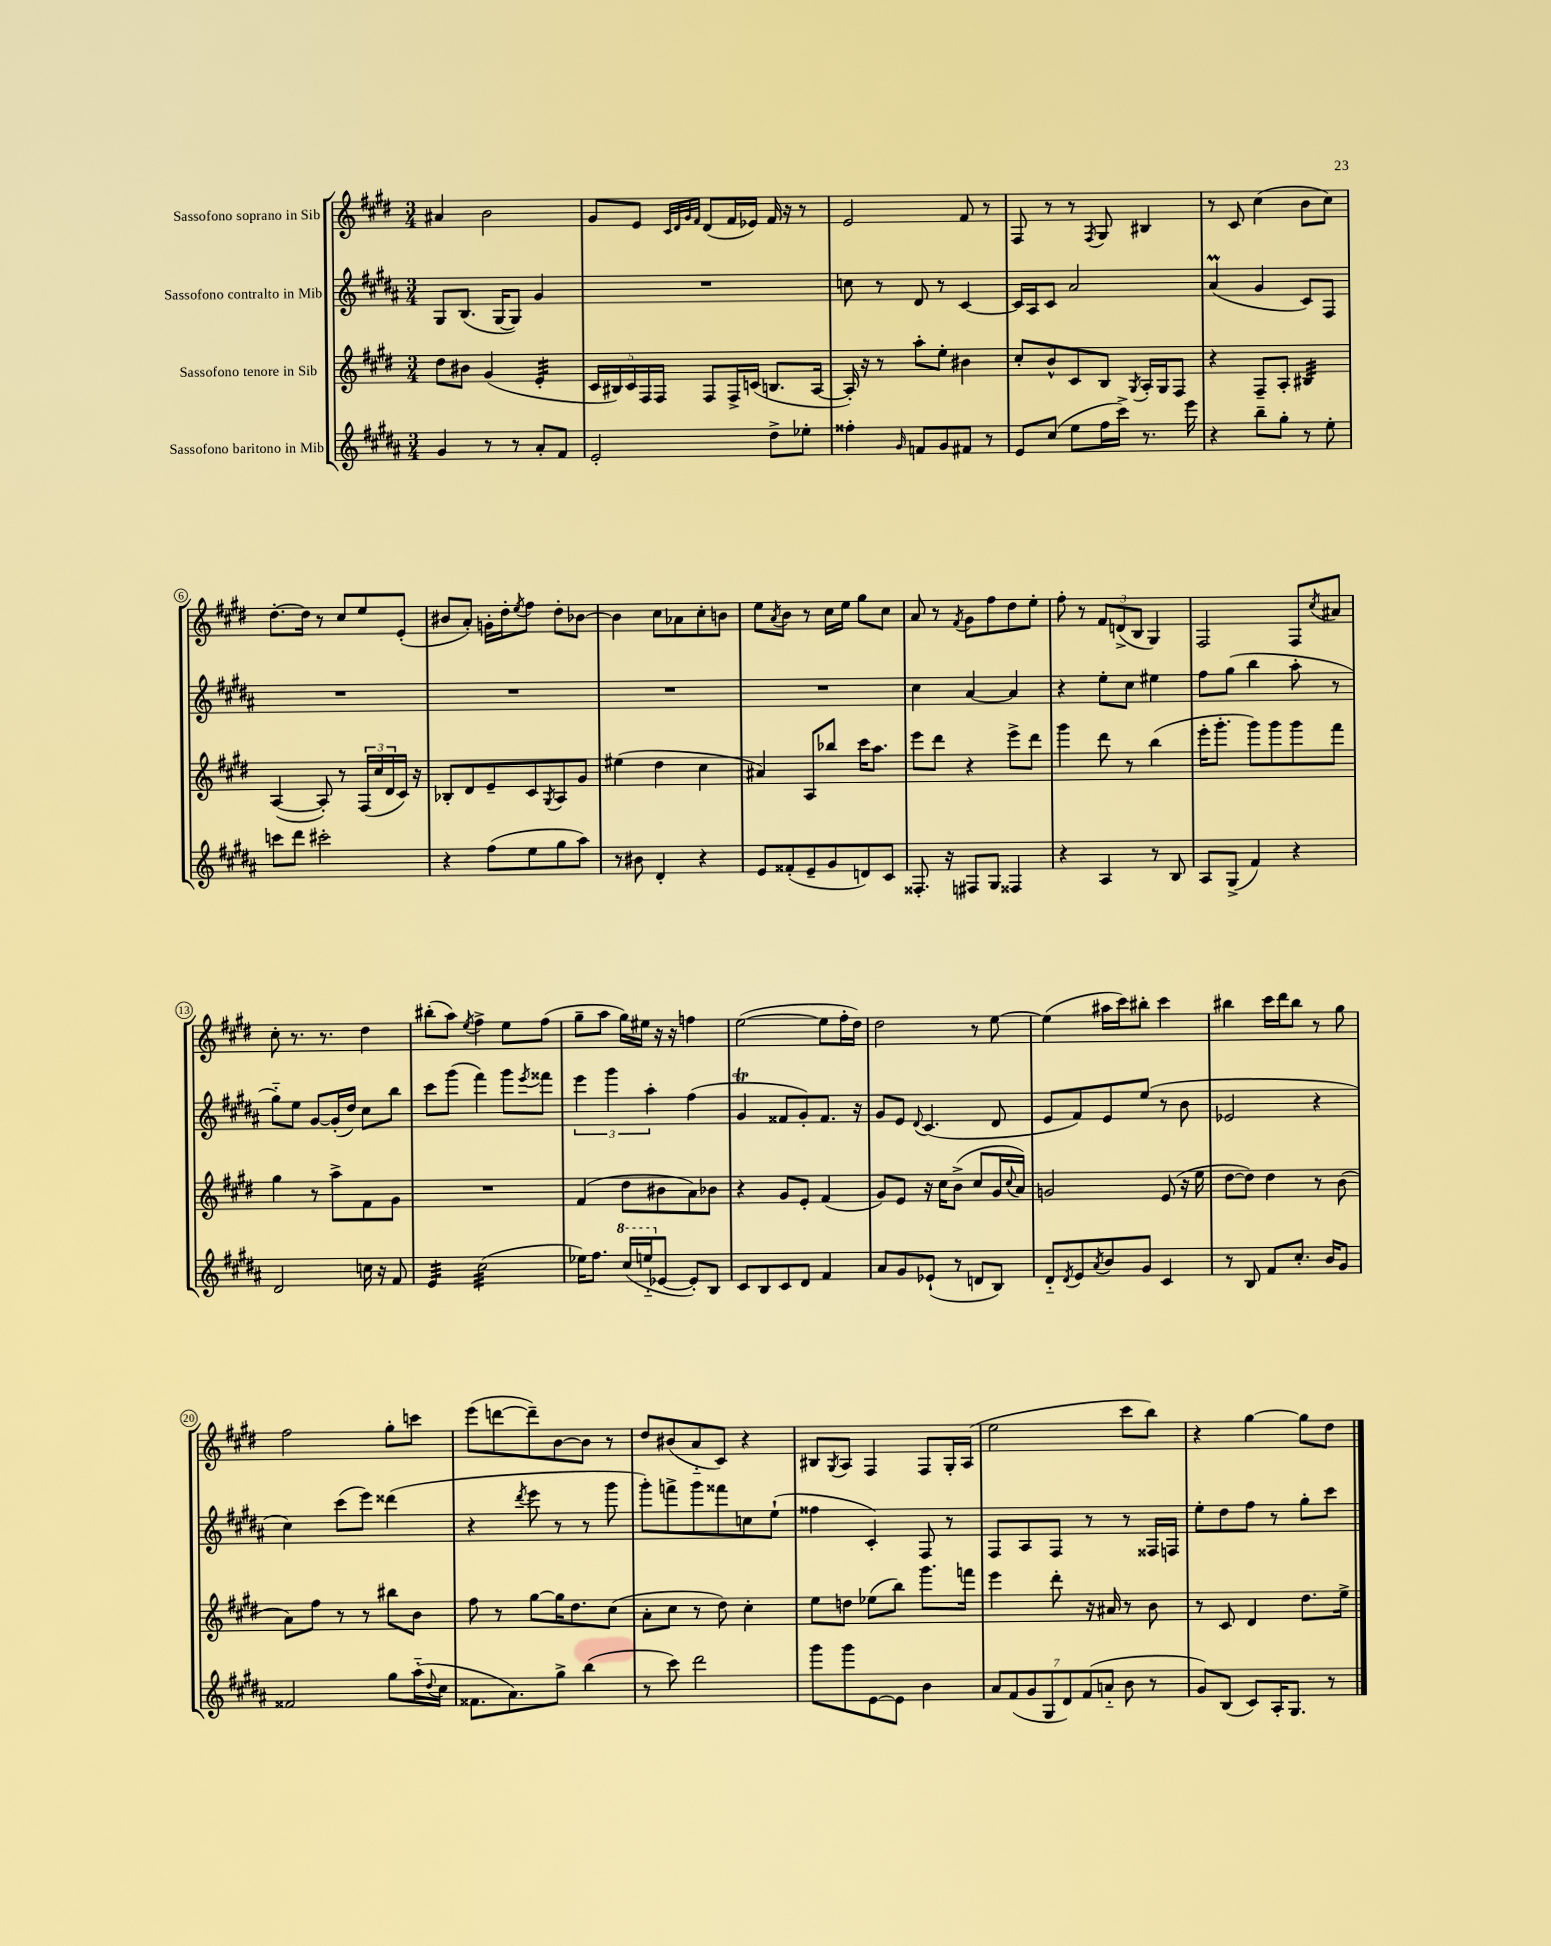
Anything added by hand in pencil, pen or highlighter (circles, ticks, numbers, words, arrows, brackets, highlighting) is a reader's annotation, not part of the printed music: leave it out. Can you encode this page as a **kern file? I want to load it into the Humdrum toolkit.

**kern	**kern	**kern	**kern
*staff4	*staff3	*staff2	*staff1
*clefG2	*clefG2	*clefG2	*clefG2
*k[f#c#g#d#a#]	*k[f#c#g#d#]	*k[f#c#g#d#a#]	*k[f#c#g#d#]
*M3/4	*M3/4	*M3/4	*M3/4
4g#	8dd#	8G#	4a#
.	8b#	(8.B	.
8r	(4g#	.	2b
.	.	[16G#	.
8r	.	8G#])	.
8a#'	4e'	4g#	.
8f#	.	.	.
=	=	=	=
2e'	20c#	2.r	8g#
.	20B#)	.	.
.	20c#	.	.
.	.	.	8e
.	20F#	.	.
.	20F#	.	.
.	.	.	32qqc#
.	.	.	32qqd#
.	.	.	32qqg#
.	.	.	32qqf#
.	8F#	.	(8d#
.	16F#^	.	16f#
.	(16c	.	16e-)
8dd#^	8.B	.	16f#
.	.	.	16r
8ee-'	.	.	8r
.	[16A	.	.
=	=	=	=
4ff##'	16A'])	8cc	2e
.	16r	.	.
.	8r	8r	.
16qqg#	.	.	.
8f	8aa'	8d#	.
8g#	8ee'	8r	.
8f#	4b#	[4c#	8f#
8r	.	.	8r
=	=	=	=
8e	8cc#'	16c#]	8F#
.	.	16A#	.
(8cc#	8b^^	8c#	8r
8ee	8c#	2a#	8r
.	.	.	8qF#
16ff#	8B	.	8G#
16ccc#^)	.	.	.
.	8qG#	.	.
8.r	16A'	.	4B#
.	16G#	.	.
.	8F#	.	.
16eee	.	.	.
=	=	=	=
4r	4r	(4a#	8r
.	.	.	8c#
8bb~	8F#~	4g#	(4cc#
8gg#'	8A'	.	.
8r	4B#	8c#)	8b
8ee'	.	8F#	8cc#)
=	=	=	=
8ccc	([4A	2.r	[8.dd#'
8ddd#	.	.	.
.	.	.	16dd#]
2ccc#'	8A'])	.	8r
.	8r	.	8cc#
.	(24F#	.	8ee
.	24cc#	.	.
.	24d#	.	.
.	16c#)	.	(8e'
.	16r	.	.
=	=	=	=
4r	8B-'	2.r	8b#
.	8d#	.	8a')
(8ff#	8e~	.	16g'
.	.	.	16dd#'
.	.	.	8qee
8ee	8c#	.	8ff#
.	8qG#	.	.
8gg#	8A	.	8dd#'
8aa#)	8g#	.	[8b-
=	=	=	=
8r	(4ee#	2.r	4b-]
8b#	.	.	.
4d#'	4dd#	.	8cc#
.	.	.	8a-
4r	4cc#	.	8cc#'
.	.	.	8b
=	=	=	=
8e	4a#)	2.r	8ee
.	.	.	8qa
(8f##'	.	.	8b
8e~	8A	.	8r
8g#	8bb-	.	16cc#
.	.	.	16ee
8d)	16ccc#	.	8gg#
.	8.aa	.	.
8c#	.	.	8cc#
=	=	=	=
8.F##'	8eee	4cc#	8a
.	8ddd#	.	8r
16r	.	.	.
.	.	.	8qf#
8F#	4r	[4a#	8g#
8G#	.	.	8ff#
4F##	8eee^	4a#]	8dd#
.	8ddd#	.	8ee'
=	=	=	=
4r	4ggg#	4r	8ff#'
.	.	.	8r
4A#	8ddd#	8ee'	12f#
.	.	.	(12d^
.	8r	8cc#	.
.	.	.	12B
8r	(4bb	4ee#	4G#)
8B	.	.	.
=	=	=	=
8A#	16eee'	8ff#	2F#
.	8.ggg#'	.	.
(8G#^	.	(8gg#	.
4f#)	8ggg#)	4bb	.
.	8ggg#	.	.
4r	8ggg#	8aa#'	8F#
.	.	.	8qcc#
.	8fff#	8r	8a#
=	=	=	=
2d#	4gg#	8gg#'~)	8cc#'
.	.	8ee	8.r
.	8r	[8g#	.
.	.	.	8.r
.	8aa^	(16g#']	.
.	.	16dd#)	.
16cc	8f#	8cc#	4dd#
16r	.	.	.
8f#	8g#	8bb	.
=	=	=	=
4e	2.r	8ccc#	(8bb#'
.	.	(8ggg#	8aa)
.	.	.	8qee
(2cc#	.	4fff#)	4ff#^
.	.	8ggg#	8ee
.	.	8qeee	.
.	.	8fff##	(8ff#
=	=	=	=
16ee-)	(4f#	6eee	8gg#~
8.ff#	.	.	.
.	.	.	8aa
.	.	6ggg#	.
(16ccc#	8dd#	.	16gg#)
16eee'~	.	.	16ee#
.	.	6aa#'	.
[8e-	8b#	.	16r
.	.	.	16r
8e-'])	8a)	(4ff#	4ff
8B	8b-	.	.
=	=	=	=
8c#	4r	4g#	([2ee
8B	.	.	.
8c#	8g#	8f##	.
8d#	8e'	8g#')	.
4f#	(4f#	8.f##	8ee]
.	.	.	16ff#'
.	.	16r	16dd#)
=	=	=	=
8a#	8g#)	8g#	2dd#
8g#	8e	8e	.
.	.	8qqd#	.
(8e-`	16r	(4.c#	.
.	16cc#	.	.
8r	(8b^	.	.
8d	8cc#	.	8r
8B)	16g#	8d#	[8ee
.	8qqcc#	.	.
.	16a)	.	.
=	=	=	=
8d#'~	2g	8e	(4ee]
8qd#	.	.	.
8e	.	8f#)	.
8qa#	.	.	.
8b	.	8e	16aa#
.	.	.	16ccc#)
8g#	.	(8ee	8bb#'
4c#	(8e	8r	4ccc#
.	16r	8b	.
.	16ee	.	.
=	=	=	=
8r	[8dd#	2e-	4bb#
8B	8dd#])	.	.
8f#	4dd#	.	16ccc#
.	.	.	16ddd#
8.cc#'	.	.	8bb#
.	8r	4r	8r
16b	.	.	.
8g#	(8b	.	8gg#
=	=	=	=
2f##	8a)	4cc#)	2ff#
.	8ff#	.	.
.	8r	(8ccc#	.
.	8r	8eee)	.
8gg#	8bb#	(4ddd##	8gg#'
(16aa#'~	8b	.	8ccc
8qqdd#	.	.	.
16cc#	.	.	.
=	=	=	=
8.f##	8ff#	4r	(8eee
.	8r	.	[8ddd
8.a#)	.	.	.
.	.	8qddd#	.
.	[8gg#	8eee	8ddd~])
8gg#^	16gg#]	8r	[8b
.	8.dd#	.	.
(4bb	.	8r	8b]
.	(8cc#	8ggg#	8r
=	=	=	=
8r	8a'	8ggg#')	8dd#
8ccc#)	8cc#	8fff^	(8b#
2ddd#	8r	8ggg#	8a'~
.	8dd#)	8fff##	8c#)
.	4cc#'	8cc	4r
.	.	(8ee`	.
=	=	=	=
8ggg#	8ee	4ff##	8B#
.	.	.	8qG#
8ggg#	8dd	.	8A
[8e	(8ee-	4c#')	4F#
8e]	8bb)	.	.
4b	8.ggg#	8F#	8F#
.	.	8r	16G#'
.	16fff	.	(16A
=	=	=	=
14a#	4eee	8F#	2ee
(14f#	.	.	.
.	.	8A#	.
14g#	.	.	.
14G#	.	.	.
.	8ddd#'	8F#	.
14d#)	.	.	.
(14f#	.	.	.
.	16r	8r	.
14a'~	.	.	.
.	16a#	.	.
8b	8r	8r	8ccc#
8r	8b	16F##	8bb)
.	.	16F	.
=	=	=	=
8g#)	8r	8ee'	4r
(8B	8c#	8dd#	.
8c#)	4d#	8ff#	[4gg#
16A#'	.	8r	.
8.G#	.	.	.
.	8.dd#	8gg#'	8gg#]
8r	.	8ccc#	8dd#
.	16ee^	.	.
==	==	==	==
*-	*-	*-	*-
